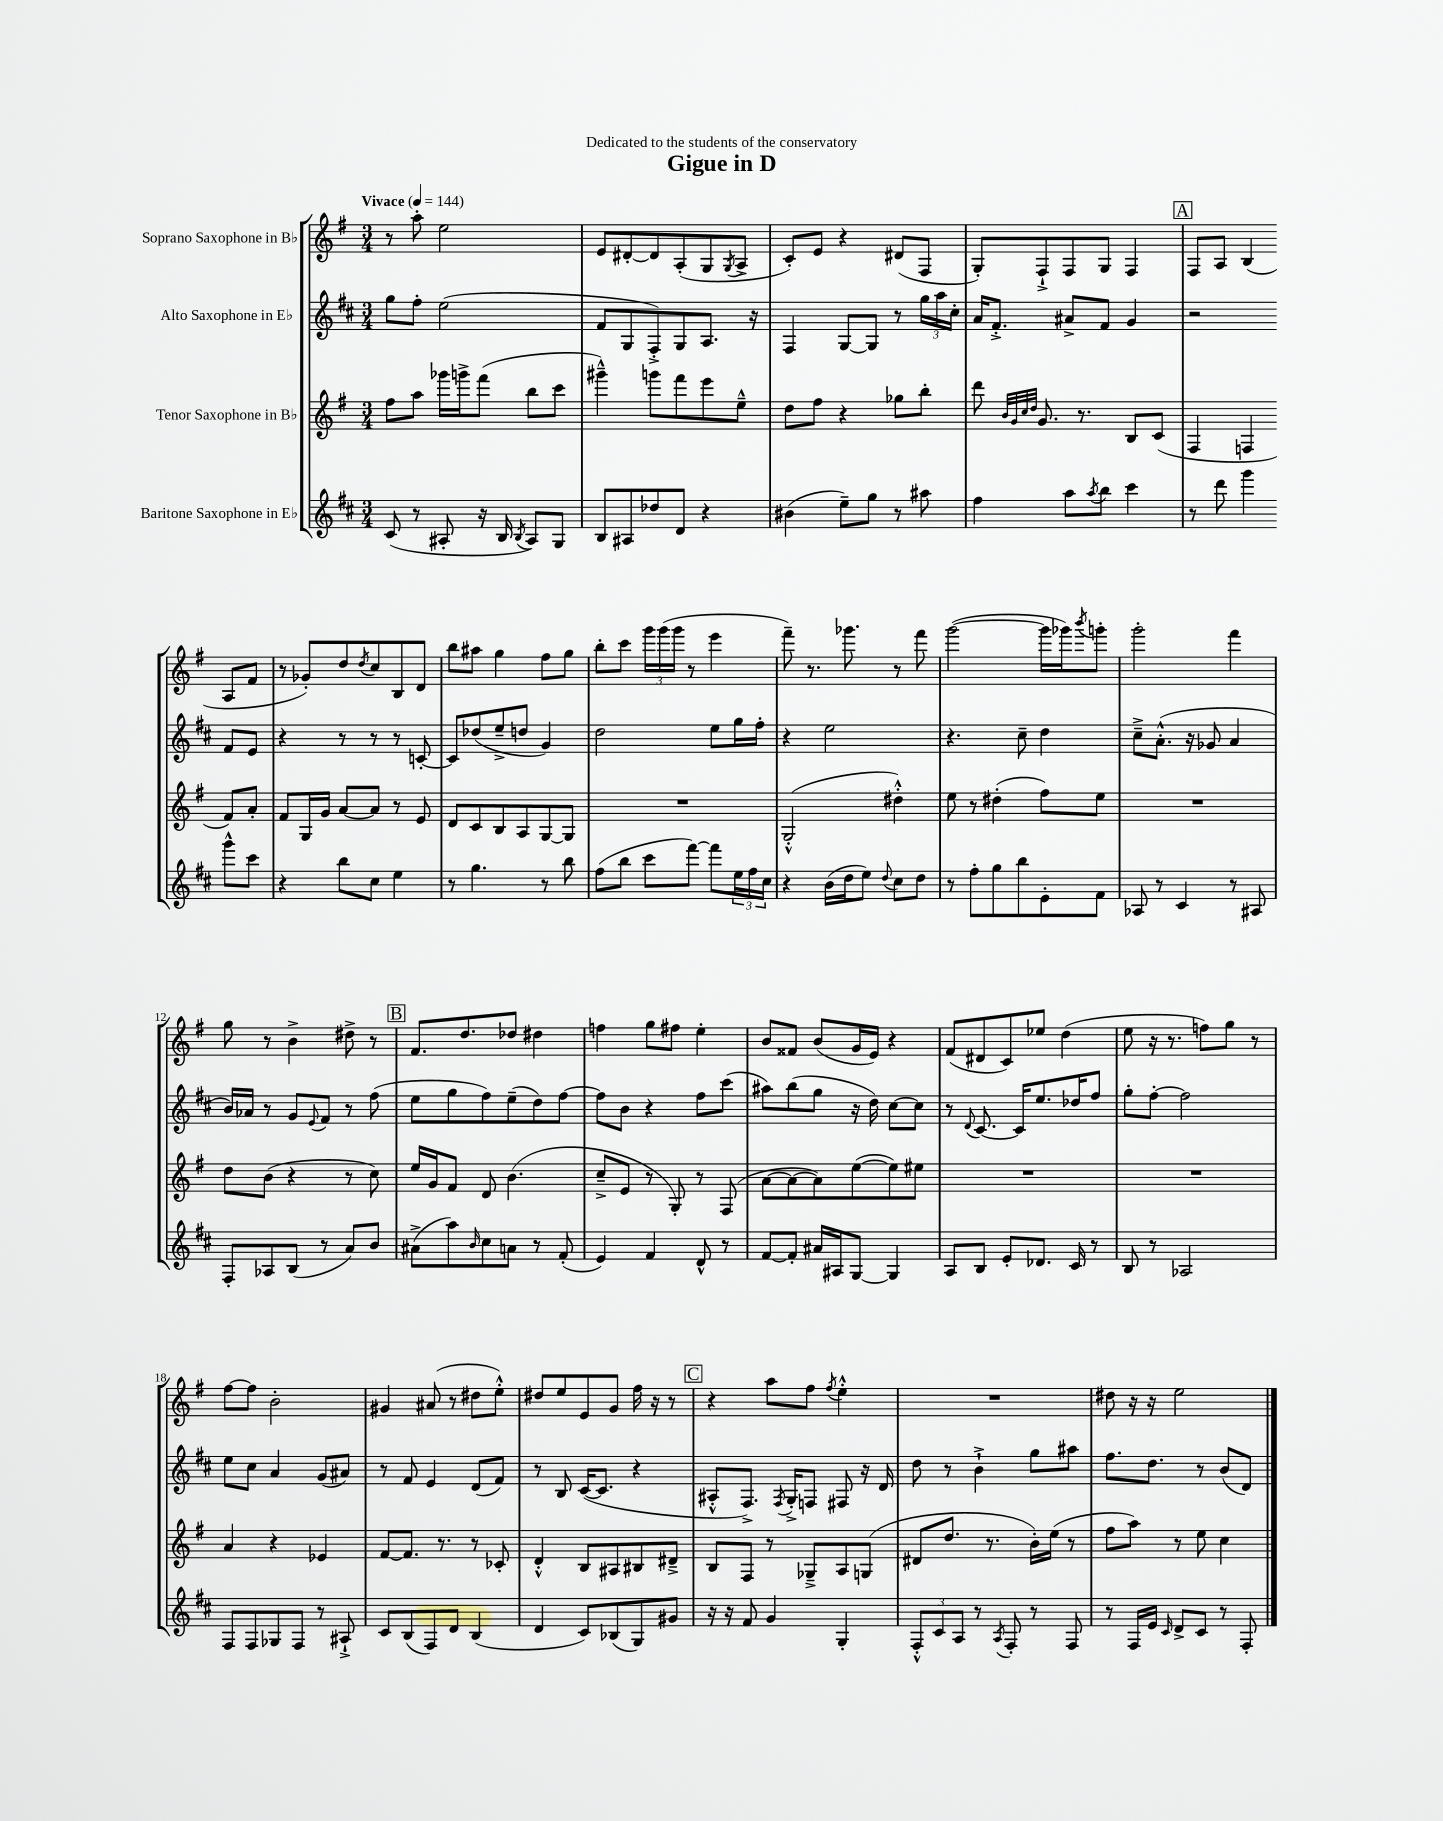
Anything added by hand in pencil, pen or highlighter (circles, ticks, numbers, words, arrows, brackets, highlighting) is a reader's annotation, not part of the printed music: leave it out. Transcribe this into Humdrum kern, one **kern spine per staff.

**kern	**kern	**kern	**kern
*staff4	*staff3	*staff2	*staff1
*clefG2	*clefG2	*clefG2	*clefG2
*k[f#c#]	*k[f#]	*k[f#c#]	*k[f#]
*M3/4	*M3/4	*M3/4	*M3/4
*MM144	*MM144	*MM144	*MM144
(8c#	8ff#	8gg	8r
8r	8aa	8ff#'	8aa'
8A#'	16ggg-	(2ee	2ee
.	16ggg^	.	.
16r	(8fff#	.	.
16B	.	.	.
8qB	.	.	.
8A#)	8bb	.	.
8G	8ccc	.	.
=	=	=	=
8B	4ggg#~^^)	8f#	8e
8A#	.	8G	[8d#'
8dd-	8ggg	8F#'^)	8d#]
8d	8fff#	8G	(8A'
4r	8eee	8.A	8G
.	.	.	8qG
.	8ee~^^	.	8A^
.	.	16r	.
=	=	=	=
(4b#	8dd	4F#	8c')
.	8ff#	.	8e
8ee~)	4r	[8G	4r
8gg	.	8G]	.
8r	8gg-	8r	(8d#
8aa#	8bb'	24gg	8F#
.	.	24aa	.
.	.	24cc#'	.
=	=	=	=
4ff#	8ddd	16a	8G')
.	.	8.f#'^	.
.	32qqb	.	.
.	32qqg	.	.
.	32qqcc	.	.
.	32qqdd	.	.
.	8.g	.	8F#`^
8aa	.	8a#^	8F#
.	8.r	.	.
8qaa	.	.	.
8bb	.	8f#	8G
4ccc#	8B	4g	4F#
.	(8c	.	.
=	=	=	=
8r	4F#	2r	8F#
8ddd	.	.	8A
4ggg	4F	.	(4B
8ggg^^	8f#)	8f#	8A
8ccc#	8a'	8e	8f#
=	=	=	=
4r	8f#	4r	8r
.	16G	.	8g-')
.	16g	.	.
8bb	[8a	8r	8dd
.	.	.	8qdd
8cc#	8a]	8r	8cc
4ee	8r	8r	8B
.	8e	[8c'	8d
=	=	=	=
8r	8d	8c]	8bb
4.gg	8c	(8dd-	8aa#
.	8B	8ee~^	4gg
.	8A	8dd	.
8r	[8G	4g)	8ff#
8bb	8G]	.	8gg
=	=	=	=
(8ff#	2.r	2dd	8bb'
8bb	.	.	8ccc
8ccc#	.	.	24ggg
.	.	.	(24ggg
.	.	.	24ggg
[8fff#)	.	.	8r
8fff#]	.	8ee	4eee
24ee	.	16gg	.
24ff#	.	.	.
.	.	16ff#'	.
24cc#	.	.	.
=	=	=	=
4r	(2G'^^	4r	8fff#~)
.	.	.	8.r
(16b	.	2ee	.
16dd	.	.	8.ggg-
8ee)	.	.	.
8qqdd	.	.	.
8cc#	4dd#'^^)	.	8r
8dd	.	.	8fff#
=	=	=	=
8r	8ee	4.r	([2ggg
8ff#'	8r	.	.
8gg	(4dd#'	.	.
8bb	.	8cc#~	.
8e'	8ff#)	4dd	16ggg]
.	.	.	16ggg-)
.	.	.	8qbbb
8f#	8ee	.	8ggg'
=	=	=	=
8A-	2.r	8cc#~^	2ggg'
8r	.	(8.a'^^	.
4c#	.	.	.
.	.	16r	.
.	.	8g-	.
8r	.	4a	4fff#
8A#	.	.	.
=	=	=	=
8F#'	8dd	16b)	8gg
.	.	16a-	.
8A-	(8b	8r	8r
(8B	4r	8g	4b^
.	.	8qqe	.
8r	.	8f#	.
8a)	8r	8r	8dd#^
8b	8cc)	(8ff#	8r
=	=	=	=
(8a#^	16ee	8ee	8.f#
.	16g	.	.
8aa)	8f#	8gg	.
.	.	.	8.dd
16qqb	.	.	.
8cc#	8d	8ff#)	.
8a	(4.b	(8ee~	8dd-
8r	.	8dd)	4dd#
(8f#'	.	[8ff#	.
=	=	=	=
4e)	8cc~^	8ff#]	4ff
.	8e	8b	.
4f#	8r	4r	8gg
.	8G')	.	8ff#
8d^^	8r	8ff#	4ee'
8r	(8F#	(8ccc#	.
=	=	=	=
[8f#	[8a	8aa#)	8b
8f#']	8a_	(8bb	8f##
16a#	8a])	8gg	(8b
16A#	.	.	.
[8G	([8ee	16r	16g
.	.	16dd)	16e)
4G]	8ee])	[8cc#	4r
.	8ee#	8cc#]	.
=	=	=	=
8A	2.r	8r	(8f#
.	.	8qqd	.
8B	.	[8.c#	8d#
8e'	.	.	8c)
.	.	16c#]	.
8.d-	.	8.ee	8ee-
.	.	.	(4dd
16c#	.	16dd-	.
8r	.	8ff#	.
=	=	=	=
8B	2.r	8gg'	8ee
8r	.	[8ff#'	16r
.	.	.	8.r
2A-	.	2ff#]	.
.	.	.	8ff)
.	.	.	8gg
.	.	.	8r
=	=	=	=
8F#	4a	8ee	[8ff#
8F#	.	8cc#	8ff#]
8G-	4r	4a	2b'
8F#	.	.	.
8r	4e-	(8g	.
8A#`^	.	8a#)	.
=	=	=	=
8c#	[8f#	8r	4g#
(8B	8.f#]	8f#	.
8F#)	.	4e	(8a#
.	8.r	.	.
8d	.	.	8r
(4B	8r	(8d	8dd#
.	8c-'	8f#)	8ee'^^)
=	=	=	=
4d	4d'^^	8r	8dd#
.	.	8B	8ee
8c#)	8B	([16c#	8e
.	.	8.c#]	.
(8B-	8A#	.	8g
8G)	8B#	4r	16ff#
.	.	.	16r
8g#	8d#~^	.	8r
=	=	=	=
16r	8B	8A#'^^	4r
16r	.	.	.
8f#	8F#	8.F#^)	.
4g	8r	.	8aa
.	.	8qF#	.
.	.	16G'^	.
.	8G-~^	8F	8ff#
.	.	.	8qff#
4G'	8A	8F#	4ee'^^
.	(8G	16r	.
.	.	16d	.
=	=	=	=
12F#'^^	8d#	8dd	2.r
12c#	.	.	.
.	8.dd	8r	.
12A	.	.	.
8r	.	4b`^	.
.	8.r	.	.
8qA	.	.	.
8F#'	.	.	.
8r	16b')	8gg	.
.	(16ee	.	.
8F#	8r	8aa#	.
=	=	=	=
8r	8ff#	8.ff#	8dd#
16F#	8aa)	.	16r
16e	.	8.dd	16r
16qqc#	.	.	.
8d^	8r	.	2ee
8c#	8ee	8r	.
8r	4cc	(8b	.
8F#'	.	8d)	.
==	==	==	==
*-	*-	*-	*-
